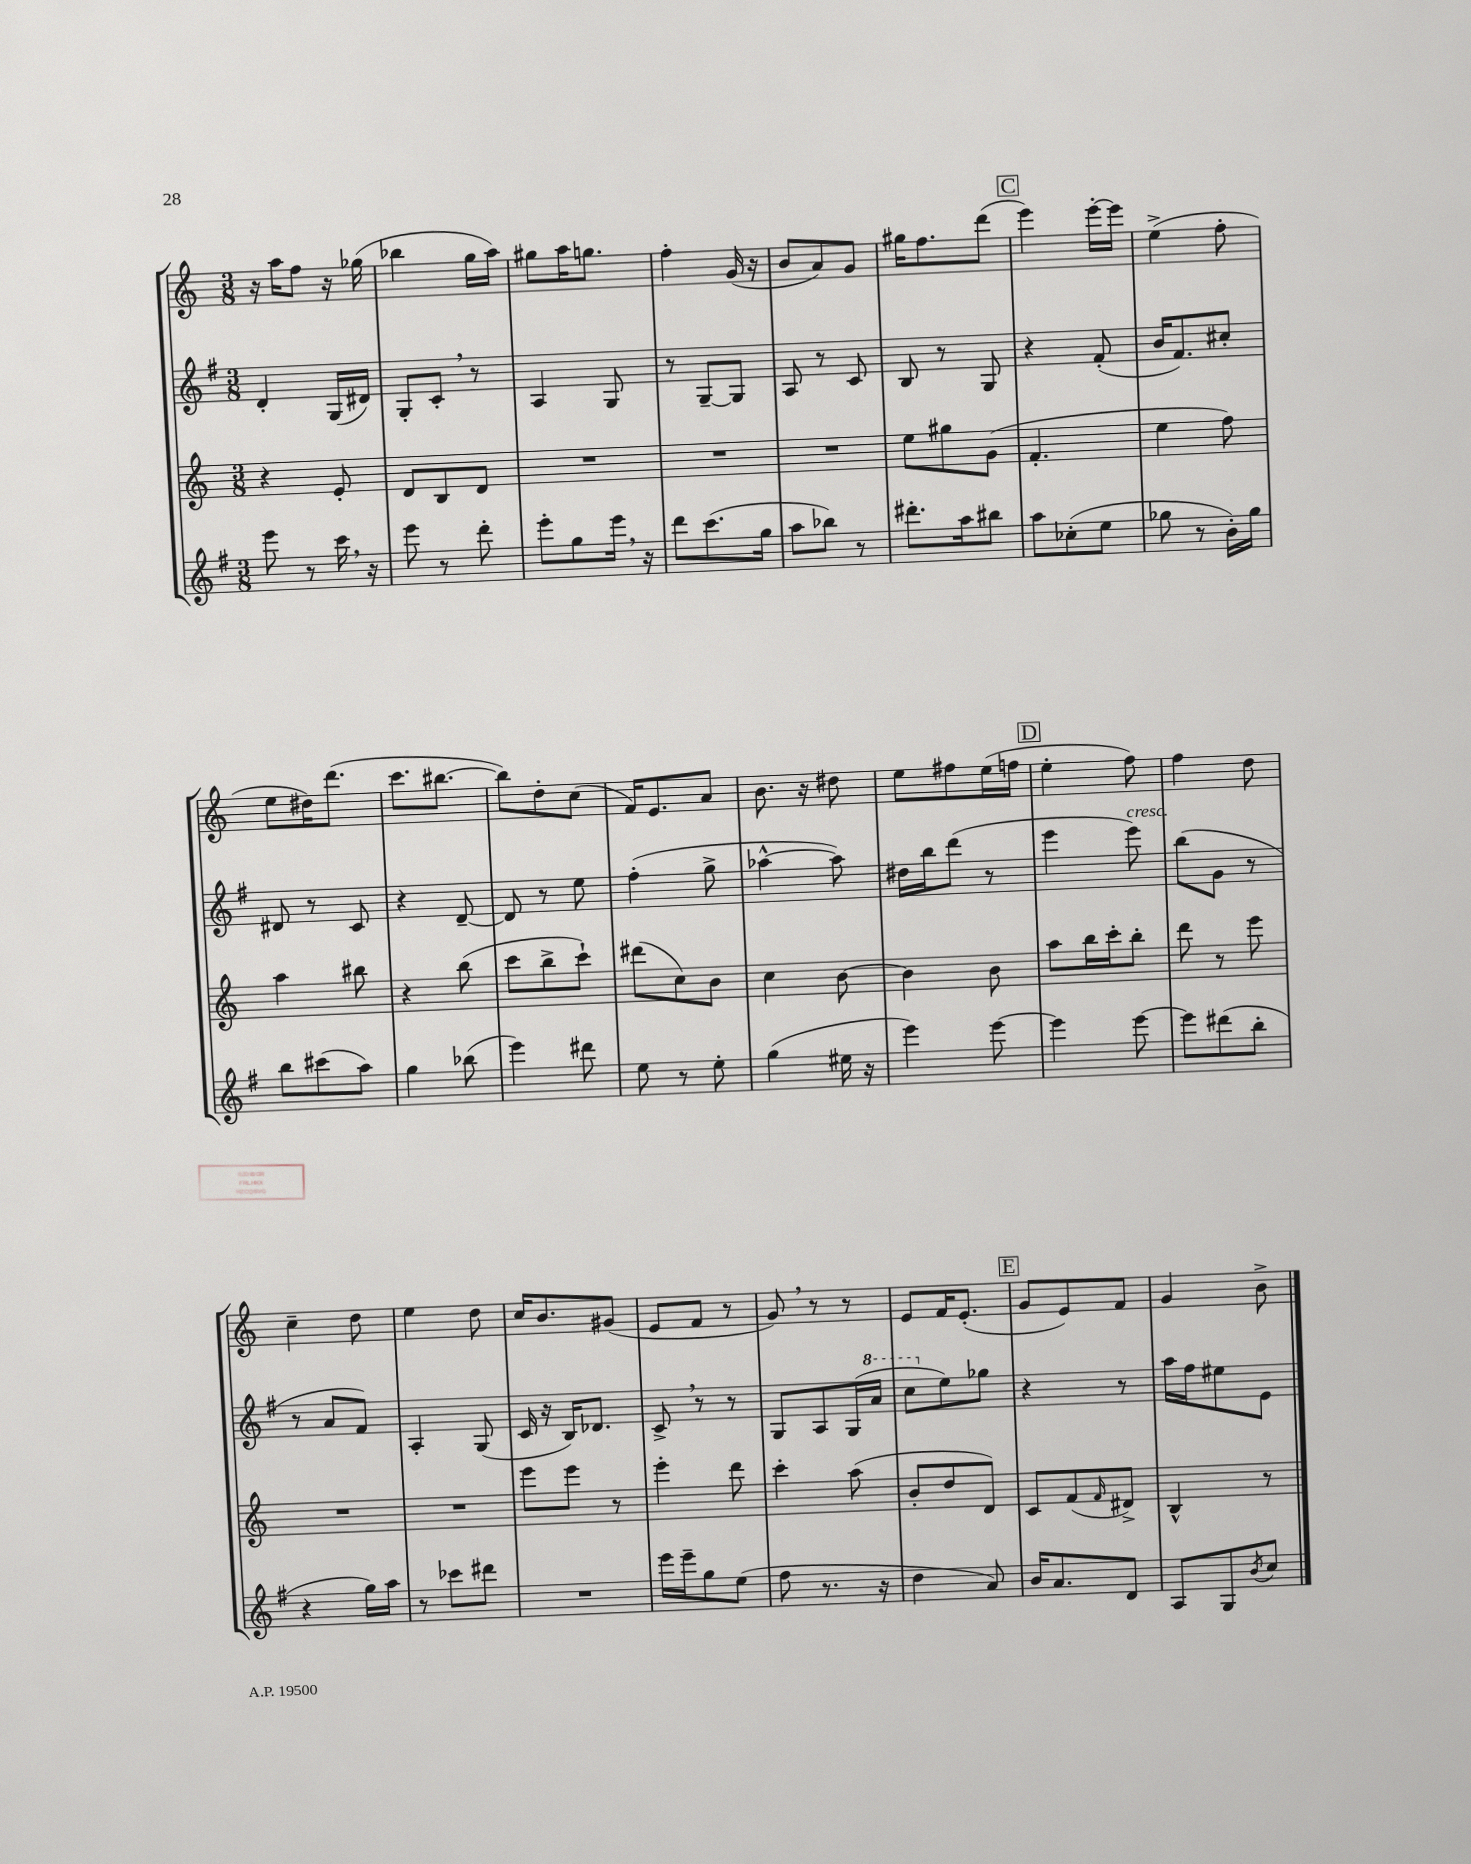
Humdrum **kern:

**kern	**kern	**kern	**kern
*staff4	*staff3	*staff2	*staff1
*clefG2	*clefG2	*clefG2	*clefG2
*k[f#]	*k[]	*k[f#]	*k[]
*M3/8	*M3/8	*M3/8	*M3/8
8eee	4r	4d'	16r
.	.	.	16aa
8r	.	.	8ff
16ccc	8e'	(16G	16r
16r	.	16d#)	(16gg-
=	=	=	=
8eee	8d	8G'	4bb-
8r	8B	8c'	.
8ddd'	8d	8r	16gg
.	.	.	16aa)
=	=	=	=
8eee'	4.r	4A	8gg#
8gg	.	.	16aa
.	.	.	8.gg
16eee	.	8G	.
16r	.	.	.
=	=	=	=
8ddd	4.r	8r	4ff'
(8.ccc	.	[8G~	.
.	.	8G]	(16g
16gg	.	.	16r
=	=	=	=
8aa	4.r	8A	8b
8bb-)	.	8r	8a)
8r	.	8c	8g
=	=	=	=
8.ddd#'	8ee	8B	16gg#
.	.	.	8.ff
.	8gg#	8r	.
16aa	.	.	.
8bb#	(8g	8G	(8ddd
=	=	=	=
8aa	4.f'	4r	4eee)
(8cc-'	.	.	.
8ee	.	(8f#'	[16eee'
.	.	.	16eee]
=	=	=	=
8gg-	4ee	16b	(4ee^
.	.	8.f#)	.
8r	.	.	.
16b')	8ff)	8cc#'	8ff'
16gg-	.	.	.
=	=	=	=
8bb	4aa	8d#	8ee
(8ccc#	.	8r	16dd#)
.	.	.	(8.ddd
8aa)	8bb#	8c	.
=	=	=	=
4gg	4r	4r	8.ccc
.	.	.	[8.bb#
(8bb-	(8bb	[8d~	.
=	=	=	=
4eee)	8ccc	8d]	8bb#])
.	8bb^	8r	8dd'
8ddd#	8ccc`)	8ee	(8cc
=	=	=	=
8ee	(8ddd#	(4ff#'	16f)
.	.	.	8.e
8r	8cc)	.	.
8ee'	8b	8gg^	8a
=	=	=	=
(4gg	4cc	[4aa-^^	8.b
.	.	.	16r
16ee#	[8b	8aa-])	8dd#
16r	.	.	.
=	=	=	=
4eee)	4b]	16dd#	8ee
.	.	16bb	.
.	.	(8ddd	8ff#
[8eee	8b	8r	(16ee
.	.	.	16ff
=	=	=	=
4eee]	8aa	4eee	4ee'
.	16bb	.	.
.	16ccc'	.	.
[8eee	8bb'	8eee)	8ff)
=	=	=	=
8eee]	8ddd	(8bb	4ff
(8ddd#	8r	8g	.
8bb'	8eee	8r	8dd
=	=	=	=
4r	4.r	8r	4cc~
.	.	8a	.
16gg)	.	8f#)	8dd
16aa	.	.	.
=	=	=	=
8r	4.r	4A'	4ee
8ccc-	.	.	.
8ddd#	.	(8G	8dd
=	=	=	=
4.r	8eee	16c	16cc
.	.	16r	8.b
.	8eee	16B)	.
.	.	8.d-	.
.	8r	.	(8g#
=	=	=	=
16eee	4eee'	8c^	8e
16eee~	.	.	.
8gg	.	8r	8f
(8ee	8ddd	8r	8r
=	=	=	=
8ff#	4ccc'	8G	8g)
8.r	.	8A	8r
.	(8aa	(16G	8r
16r	.	16aa	.
=	=	=	=
4dd	8b'	8ccc	8e
.	8dd	8ee)	16f
.	.	.	(8.e'
8a)	8d)	8gg-	.
=	=	=	=
16b	8c	4r	8g
8.a	.	.	.
.	(8f	.	8e)
.	16qqf	.	.
8d	8d#^)	8r	8f
=	=	=	=
8A	4B^^	16aa	4g
.	.	16ff#	.
8G	.	8ee#	.
8qb	.	.	.
8cc	8r	8e	8b^
==	==	==	==
*-	*-	*-	*-
